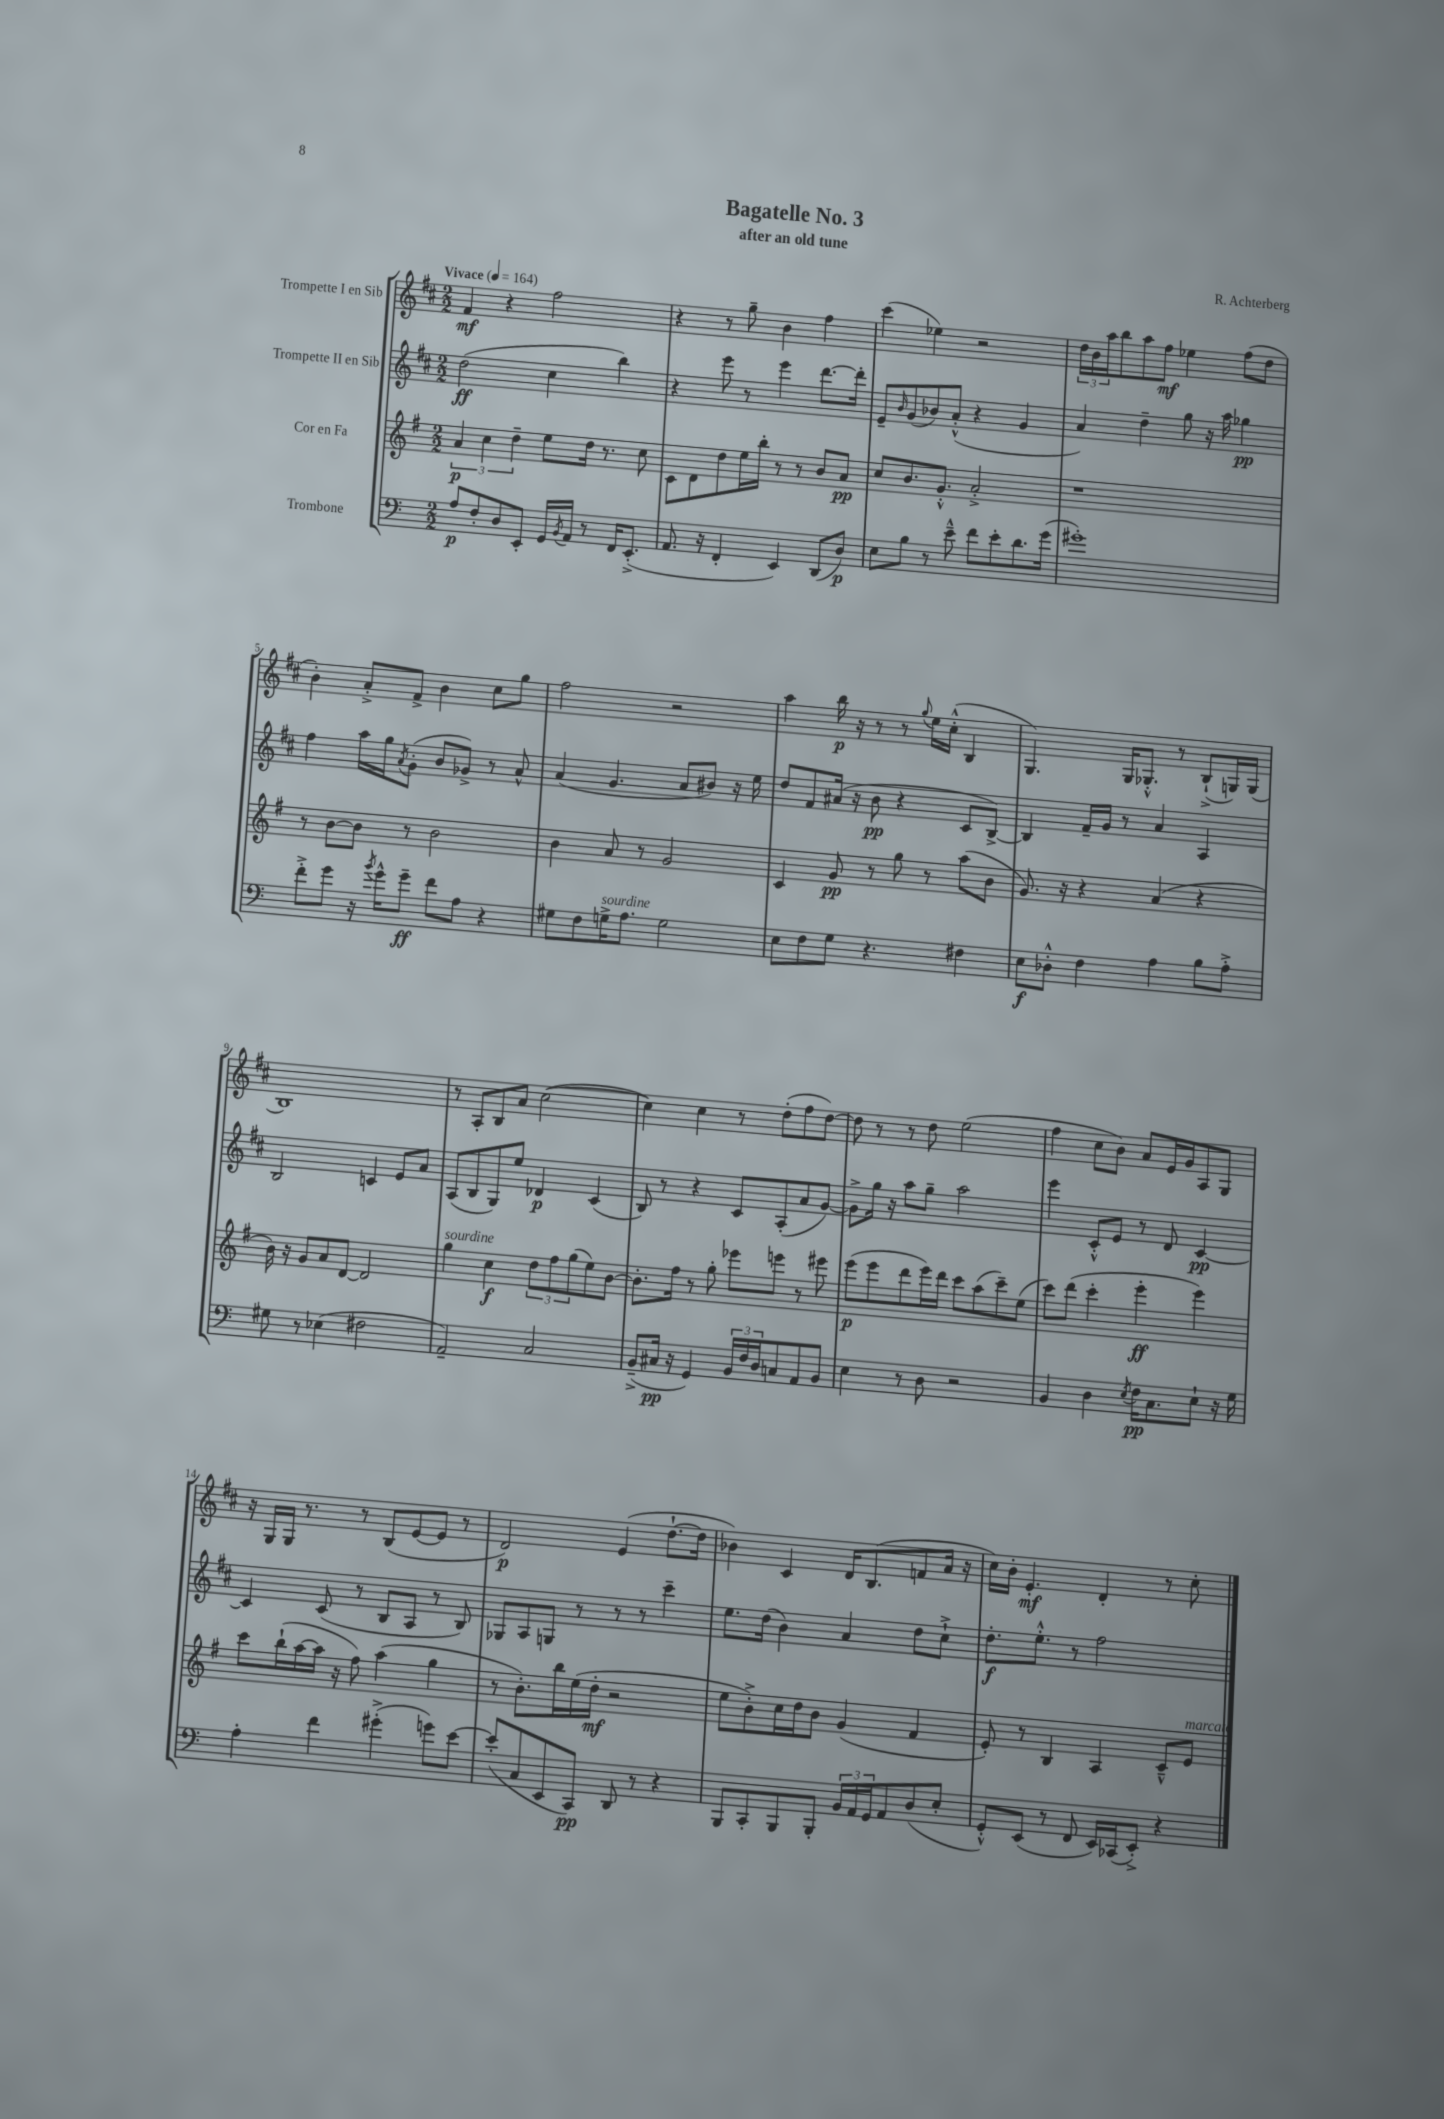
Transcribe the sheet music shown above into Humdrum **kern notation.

**kern	**kern	**kern	**kern
*staff4	*staff3	*staff2	*staff1
*clefF4	*clefG2	*clefG2	*clefG2
*k[]	*k[f#]	*k[f#c#]	*k[f#c#]
*M2/2	*M2/2	*M2/2	*M2/2
*MM164	*MM164	*MM164	*MM164
8A/L	6a/	(2dd\	4f#/
8F'/	.	.	.
.	6cc\	.	.
8D/	.	.	4r
.	6dd~\	.	.
8EE'/J	.	.	.
16GG/LL	8ee\L	4cc#\	2ff#\
8qBB/	.	.	.
16AA/JJ	.	.	.
8r	16dd\Jk	.	.
.	8.r	.	.
16FF/LK	.	4bb\)	.
(8.EE'^/J	.	.	.
.	8cc\	.	.
=	=	=	=
8.AA/	8c\L	4r	4r
.	8d\	.	.
16r	.	.	.
4FF'/	8dd\	8eee\	8r
.	16ee\L	8r	8gg~\
.	16bb'\JJ	.	.
4EE/)	8r	4eee\	4b\
.	8r	.	.
(8DD/L	8b/L	[8.ddd\L	4ff#\
8D/J)	8a/J	.	.
.	.	16ddd'\]Jk	.
=	=	=	=
8E\L	8cc/L	8e~/L	(4ccc#\
.	.	16qqb/	.
8B\J	8.b/	(8g/	.
8r	.	8b-/)	4ee-\)
.	8.g'^^/J	.	.
8e~^^\	.	(8a'^^/J	.
8f\L	2a'^/	4r	2r
8e'\	.	.	.
8.d\	.	4g/	.
(16g\Jk	.	.	.
=	=	=	=
1g#')	1r	4a/)	24dd\LL
.	.	.	24b\
.	.	.	24aa\J
.	.	.	8bb\
.	.	4dd~\	8aa\
.	.	.	8ff#\J
.	.	8gg\	4ee-\
.	.	16r	.
.	.	16aa\	.
.	.	4gg-\	(8ff#\L
.	.	.	8dd\J
=	=	=	=
8f'^\L	8r	4ff#\	4b'\)
8g\J	[8b\L	.	.
16r	8b\]J	16aa\LL	8a'^/L
8qb/	.	.	.
16g^^\LK	.	16gg\J	.
.	.	8qa/	.
8g~\J	8r	(8g'\J	8f#^/J
8f\L	2b\	8b/L	4b\
8A\J	.	8g-^/J)	.
4r	.	8r	8cc#\L
.	.	8a^^/	8gg\J
=	=	=	=
8G#\L	4b\	(4a/	2ff#\
8F\	.	.	.
16G^\K	8a/	4.g/	.
8.A\J	.	.	.
.	8r	.	.
2G\	2g/	.	2r
.	.	8a/L	.
.	.	8b#/J)	.
.	.	16r	.
.	.	16ee\	.
=	=	=	=
8E\L	4c/	8dd/L	4aa\
8F\	.	8f#/	.
8G\J	8g/	(16a#/Jk	16bb\
.	.	16r	16r
4.r	8r	8b\	8r
.	8gg\	4r	8r
.	.	.	8qqgg/
.	8r	.	16ee\LL
.	.	.	(16cc#'^^\JJ
4F#\	(8aa\L	8c#/L	4B/
.	8b\J	[8B^/J)	.
=	=	=	=
8E\L	8.g/)	4B/]	4.G/)
8D-'^^\J	.	.	.
.	16r	.	.
4F\	4r	16f#~/LL	.
.	.	16g/JJ	.
.	.	8r	16G/LK
.	.	.	8.G-'^^/J
4A\	(4a/	4a/	.
.	.	.	8r
8B\L	4r	4A/	(8B`^/L
8A'^\J	.	.	16G/L)
.	.	.	(16G/JJ
=	=	=	=
8G#\	16b\)	2B/	1B)
.	16r	.	.
8r	8g/L	.	.
(4E-\	8a/	.	.
.	[8d/J	.	.
2F#\	2d/]	4c/	.
.	.	8e/L	.
.	.	8a/J	.
=	=	=	=
2AA~/)	4gg\	(8A/L	8r
.	.	8B/	8A'/L
.	4cc\	8G/)	8B/
.	.	8ee/J	8a/J
2C/	12dd\L	4d-/	([2cc#\
.	12ff#\	.	.
.	(12gg\	.	.
.	8ee\)	(4c#/	.
.	[8b\J	.	.
=	=	=	=
(8BB~^/L	8.b'\]L	8B/)	4cc#\])
16C#/Jk	.	8r	.
16r	16ff#\Jk	.	.
4GG/)	8r	4r	4cc#\
.	8gg'\	.	.
24BB/LL	8eee-\L	8c#/L	8r
24F/	.	.	.
24D/J	.	.	.
8C/	8eee\J	(8A'/	(8dd'\L
8AA/	8r	8a/	8ff#\
8BB/J	8eee#\	[8g/J)	[8dd\J)
=	=	=	=
4E\	(8eee\L	8g^\]L	8dd\]
.	8eee\	16gg\Jk	8r
.	.	16r	.
8r	8ddd\	8aa\L	8r
8D\	16eee\L)	8gg~\J	8dd\
.	16ddd\JJ	.	.
2r	8ccc\L	2aa\	(2ee\
.	(8aa\	.	.
.	8ccc~\)	.	.
.	(8ee\J	.	.
=	=	=	=
4BB/	8ccc\L)	4eee\	4ff#\
.	(8ddd\J	.	.
4D\	4ccc'\	8c#'^^/L	8cc#\L
.	.	8e/J	8b\J)
8qE/	.	.	.
16F\LK	4eee'\	8r	8a/L
8.C\	.	.	.
.	.	8d/	16e/L
.	.	.	16g/J
8E`\J	4eee\)	[4c#/	8A/
16r	.	.	8G/J
16G\	.	.	.
=	=	=	=
4A'\	8ccc\L	4c#/]	16r
.	.	.	16G/LL
.	(16bb`\L	.	16G/JJ
.	[16aa\	.	8.r
4f\	16aa\]JJ	(8c#/	.
.	16r	.	.
.	8ff#\)	8r	8r
(4g#'^\	(4aa\	8B/L	(8B/L
.	.	8A/J	[8e/
8g\L)	4gg\	8r	8e/]J
[8e\J	.	8B/)	8r
=	=	=	=
(8e'/]L	8r	8G-/L	2d/)
8C/	8.b'\L)	8A/	.
8EE/	.	8G/J	.
.	16bb\L	.	.
8CC/J)	(16ee\	8r	.
.	16dd'\JJ	.	.
8DD/	2r	8r	(4e/
8r	.	8r	.
4r	.	4ccc#~\	[8.dd`\L
.	.	.	16dd\]Jk
=	=	=	=
8BBB/L	8ee\L	8.ee\L	4b-\)
8CC'/	8b'^\)	.	.
.	.	(16dd\Jk	.
8BBB/	16cc\L	4b\)	4c#/
.	16dd\J	.	.
8BBB'/J	8b\J	.	.
24BB/LL	(4g/	4a/	16d/LK
24AA/	.	.	.
.	.	.	(8.B/
24GG/J	.	.	.
8AA/	.	.	.
(8D/	4f#/	8dd\L	8f/
8E'/J	.	8cc#`^\J	16a/Jk
.	.	.	16r
=	=	=	=
8GG'^^/L)	8e'/)	8.dd'\L	16cc#\LL)
.	.	.	16b'\JJ
(8EE/J	8r	.	4.e'/
.	.	8.ee'^^\J	.
8r	4B/	.	.
8FF/	.	8r	.
16EE/LL)	4A/	2ff#\	4d'/
(16CC-/J	.	.	.
8EE'^/J)	.	.	.
4r	8c~^^/L	.	8r
.	8e/J	.	8cc#'\
==	==	==	==
*-	*-	*-	*-
